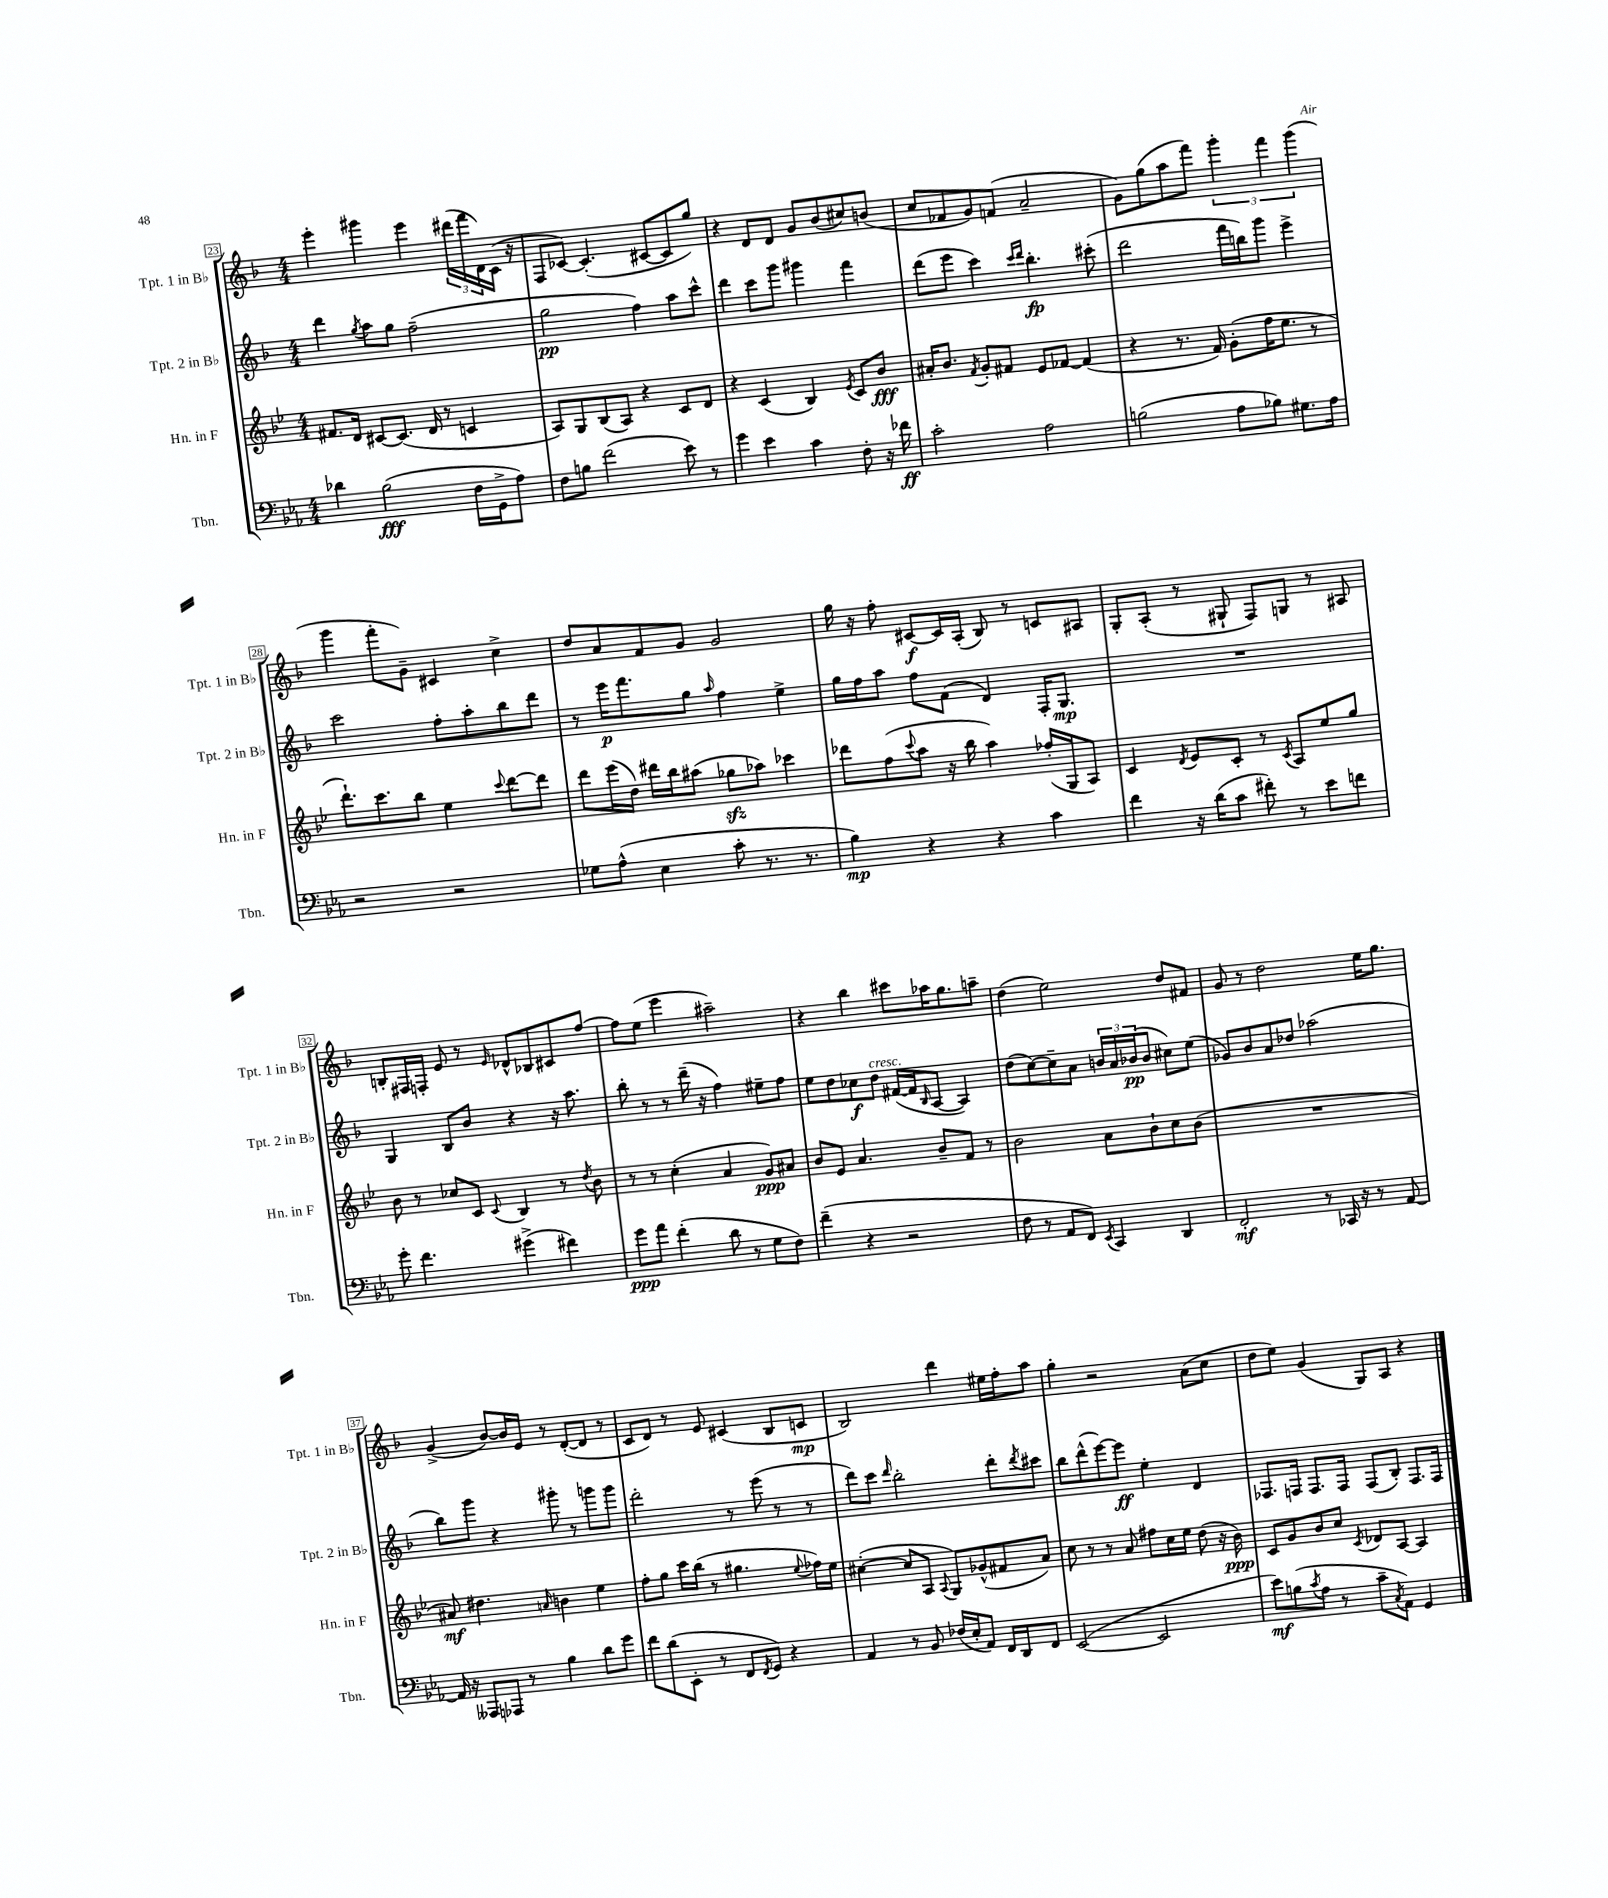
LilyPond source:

<<
\new StaffGroup <<
\new Staff = "s0" \with { instrumentName = "Tpt. 1 in Bb" shortInstrumentName = "Tpt. 1 in Bb" } {
    \clef treble \key f \major \numericTimeSignature \time 4/4
    e'''4-. gis'''4 e'''4 \tuplet 3/2 { dis'''16( f'''16 d'16) } c'16( r16 |
    f8 ces'8~) ces'4.-.( cis'8~ cis'8 g''8) |
    r4 d'8 d'8 g'8 bes'8( cis''8) b'8( |
    c''8 fes'8 g'8) f'8( a'2-- |
    g'8) g''8( a''8 f'''8) \tuplet 3/2 { g'''4-. f'''4 g'''4( } |
    g'''4 f'''8-. g'8--) cis'4 c''4-> |
    d''8 a'8 f'8 g'8 g'2 |
    g''16 r16 f''8-. cis'8~\f cis'16 a16-.( bes8) r8 c'8 ais8 |
    g8-. a8-.( r8 gis8-! f8) g8 r8 ais8 |
    b8-. fis16 f16-. e'8 r8 \grace { e'16 } des'8-^ bes8 cis'8 f''8~ |
    f''8 e''8( e'''4 ais''2--) |
    r4 bes''4 cis'''8 aes''16 g''8. a''8-- |
    d''4( e''2) d''8 fis'8 |
    g'8 r8 d''2 e''16 g''8. |
    g'4->( bes'8~) bes'16 e'16 r8 d'8~-.( d'8 r8 |
    c'8 d'8) r8 e'8 cis'4( bes8 c'8\mp |
    bes2) d'''4 eis''16 f''16-. a''8 |
    g''4-. r2 a'8( c''8 |
    d''8 e''8) g'4( g8) a8 r4 \bar "|." |
}
\new Staff = "s1" \with { instrumentName = "Tpt. 2 in Bb" shortInstrumentName = "Tpt. 2 in Bb" } {
    \clef treble \key f \major \numericTimeSignature \time 4/4
    d'''4 \acciaccatura { g''8 } a''8 g''8 f''2--( |
    g''2\pp f''4) a''8 c'''8-^ |
    d'''4 c'''8 g'''8 gis'''4 f'''4 |
    d'''8( e'''8 c'''4) \grace { c'''16 d'''16 } bes''4.-.\fp cis'''8-.( |
    d'''2 f'''16 b''16) g'''8 e'''4-> |
    c'''2 f''8-. a''8-. bes''8 d'''8 |
    r8 e'''16\p f'''8. g''8 \grace { a''16 } f''4 e''4-> |
    g''16 f''16 a''8 f''8 f'8( d'4) f16-. g8.\mp |
    R1 |
    g4 bes8 bes'8 r4 r16 a''8. |
    bes''8-. r8 r8 d'''16--( r16 f''4) eis''8-- f''8 |
    e''8 d''8 ces''8\f d''8^\markup { \italic "cresc." } fis'16~( fis'16 \grace { bes16 } a8~ a4) |
    d''8( c''8~) c''8-- a'8 \tuplet 3/2 { b'16 a'16 bes'16\pp( } bes'8 cis''8) e''8( |
    ges'8) bes'8 a'8 des''8 aes''2( |
    bes''8) g'''8 r4 gis'''8-. r8 g'''8 g'''8 |
    d'''2-. r8 e'''8( r8 r8 |
    d'''8) c'''8 \grace { d'''16 } bes''2-. d'''8-. \acciaccatura { d'''8 } cis'''8 |
    bes''8 d'''8-^( e'''8~) e'''8\ff e''4-. d'4 |
    fes8. f16 f8. f16 f8( bes8-.) f8. f16 \bar "|." |
}
\new Staff = "s2" \with { instrumentName = "Hn. in F" shortInstrumentName = "Hn. in F" } {
    \clef treble \key bes \major \numericTimeSignature \time 4/4
    fis'8. d'16 cis'8~ cis'8.( d'16 r8 c'4 |
    a8) g8 bes8( a8) r4 c'8 d'8 |
    r4 c'4( bes4) \acciaccatura { ees'8 } c'8 bes'8\fff |
    ais'16-. bes'8. \acciaccatura { f'8 } g'8-. fis'8 ees'8 fes'8~ fes'4( |
    r4 r8. f'16) g'8-.( f''16 ees''8. r8 |
    d'''8.-!) c'''8. bes''8 ees''4 \appoggiatura { c'''8 } d'''8~ d'''8 |
    d'''8 ees'''16( d''16) dis'''16 bes''16 ais''8( ges''8\sfz aes''8) ces'''4 |
    des'''8 f''8( \appoggiatura { c'''8 } a''8 r16 bes''16 a''4) fes''16-.( g16 a8) |
    c'4 \acciaccatura { d'8 } ees'8 c'8-. r8 \acciaccatura { c'8 } a8 ees''8 g''8 |
    bes'8 r8 ces''8 c'8 \appoggiatura { c'8 } bes4 r8 \acciaccatura { d''8 } bes'8 |
    r8 r8 c''4-.( a'4 g'8\ppp) ais'8 |
    bes'8 ees'8 a'4. bes'8-- f'8 r8 |
    bes'2 a'8 bes'8-! c''8 bes'8( |
    R1 |
    ais'8\mf) dis''4. \grace { a'16 } b'4 ees''4 |
    f''8-. g''8 c'''16 bes''16( r8 gis''4. \appoggiatura { ees''8 } fes''16) ees''16 |
    cis''4~-.( cis''8 a8 \appoggiatura { a8 } g8) ges'8-^( fis'8 a'8) |
    c''8 r8 r8 a'8 fis''8 c''16 ees''16 d''8( r16 bes'16\ppp) |
    c'8 g'8 bes'8 c''8 \acciaccatura { c'8 } des'8 a8~ a4 \bar "|." |
}
\new Staff = "s3" \with { instrumentName = "Tbn." shortInstrumentName = "Tbn." } {
    \clef bass \key ees \major \numericTimeSignature \time 4/4
    des'4 bes2\fff( f16 g,16-> aes8) |
    f8 b8 f'2( ees'8) r8 |
    g'4 ees'4 c'4 f8-. r16 fes'16\ff |
    c'2-. aes2 |
    b2( aes8 bes8) gis8. aes16 |
    r2 r2 |
    ges8 aes8-^( ees4 c'8-. r8. r8. |
    bes4\mp) r4 r4 c'4 |
    f'4 r16 d'16( c'8 fis'8-.) r8 ees'8 f'8 |
    g'8-. f'4. gis'4->( fis'4) |
    g'8\ppp aes'8 f'4-.( d'8 r8 g8 f8) |
    f'4--( r4 r2 |
    f8 r8 aes,8 f,8) \acciaccatura { ees,8 } c,4 d,4 |
    f,2-.\mf r8 ces,16 r16 r8 aes,8~ |
    aes,16 r16 aeses,,8 aes,,8 r8 bes4 d'8 g'8 |
    f'8 d'8( ees,8-. r8 f,8 \acciaccatura { f,8 } g,8) r4 |
    aes,4 r8 bes,8 fes16( ees16-. aes,8) f,16 d,16 f,8 |
    ees,2~( ees,2 |
    ees'8\mf) b8( \acciaccatura { c'8 } aes8 r8 c'8-- \acciaccatura { c8 } aes,8) g,4 \bar "|." |
}
>>
>>
\layout { \context { \Score currentBarNumber = #23 \override BarNumber.stencil = #(make-stencil-boxer 0.1 0.3 ly:text-interface::print) } }
